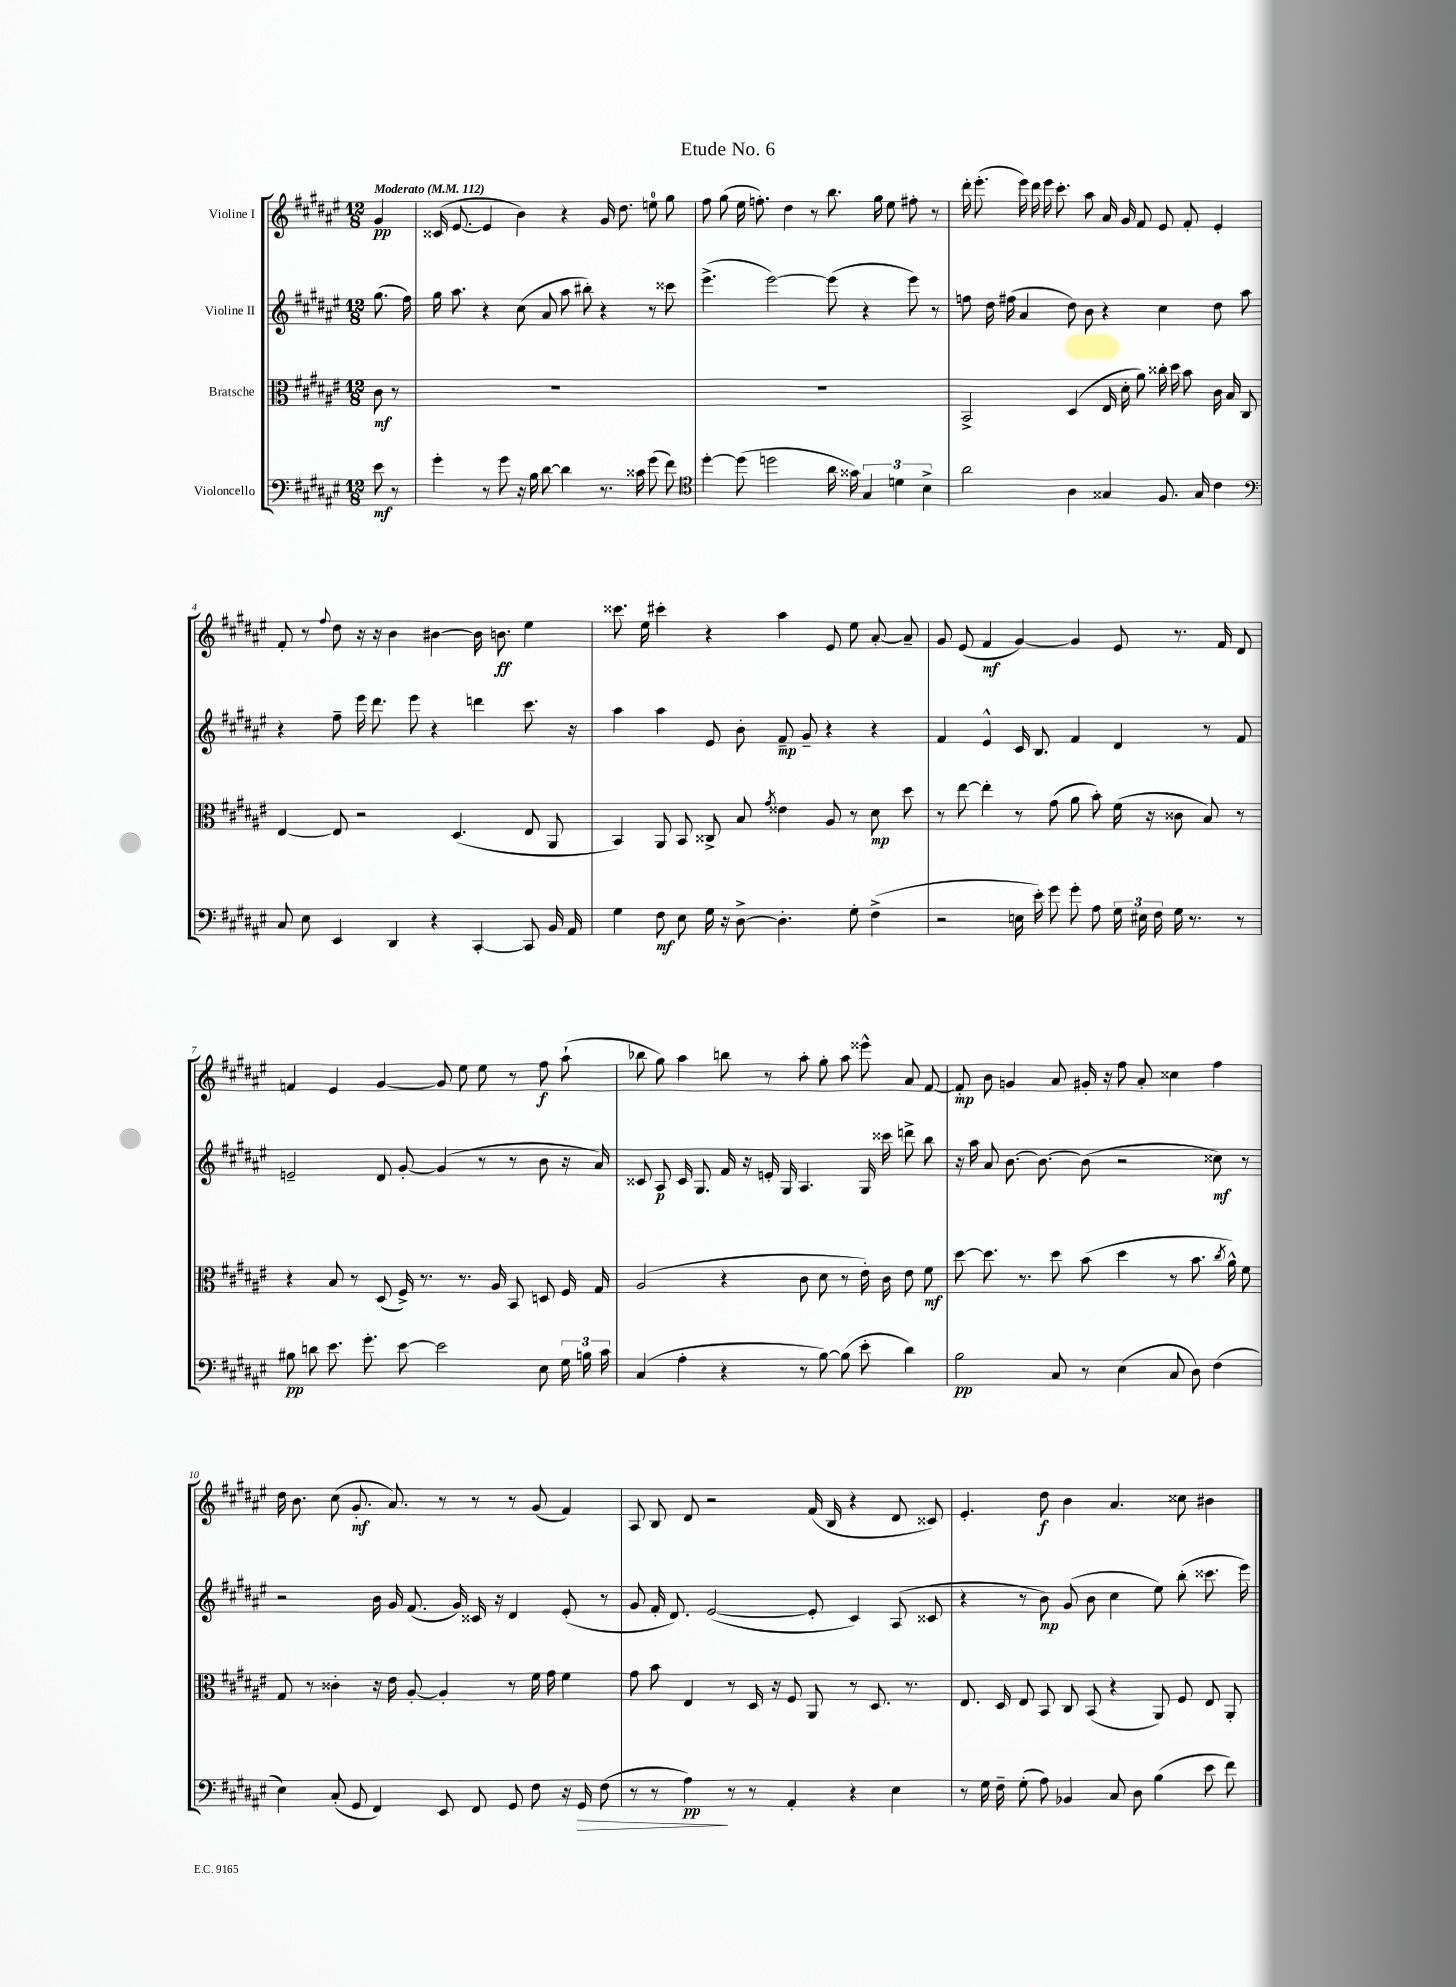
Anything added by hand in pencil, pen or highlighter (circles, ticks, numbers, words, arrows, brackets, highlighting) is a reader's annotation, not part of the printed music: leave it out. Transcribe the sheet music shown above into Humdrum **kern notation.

**kern	**dynam	**kern	**dynam	**kern	**dynam	**kern	**dynam
*part4	*part4	*part3	*part3	*part2	*part2	*part1	*part1
*staff4	*staff4	*staff3	*staff3	*staff2	*staff2	*staff1	*staff1
*I"Violoncello	*	*I"Bratsche	*	*I"Violine II	*	*I"Violine I	*
*clefF4	*	*clefC3	*	*clefG2	*	*clefG2	*
*k[f#c#g#d#a#e#]	*	*k[f#c#g#d#a#e#]	*	*k[f#c#g#d#a#e#]	*	*k[f#c#g#d#a#e#]	*
*M12/8	*	*M12/8	*	*M12/8	*	*M12/8	*
*MM112	*	*MM112	*	*MM112	*	*MM112	*
=	=	=	=	=	=	=	=
!	!	!	!	!	!	!LO:TX:a:B:t=Moderato	!
8e#\	mf	8c#\	mf	(8.gg#\	.	4g#/	pp
8r	.	8r	.	.	.	.	.
.	.	.	.	16ff#\)	.	.	.
=1	=1	=1	=1	=1	=1	=1	=1
4g#'\	.	1.r	.	16gg#\	.	(16c##X/	.
.	.	.	.	8.aa#\	.	[8.e#/	.
8r	.	.	.	4r	.	4e#/]	.
8g#\	.	.	.	.	.	.	.
16r	.	.	.	(8cc#\	.	4b\)	.
16B\	.	.	.	.	.	.	.
[8d#\	.	.	.	8a#/	.	.	.
4d#\]	.	.	.	8aa#\	.	4r	.
.	.	.	.	8bb#X'\)	.	.	.
8.r	.	.	.	4r	.	16g#/	.
.	.	.	.	.	.	8.dd#\	.
16c##X\	.	.	.	.	.	.	.
(8g#\	.	.	.	8r	.	8een\	.
8f#\)	.	.	.	8ccc##X\	.	8gg#\	.
=2	=2	=2	=2	=2	=2	=2	=2
*clefC4	*	*	*	*	*	*	*
[4dd#'\	.	1.r	.	(4.eee#^\	.	8ff#\	.
.	.	.	.	.	.	(8gg#\	.
(8dd#\]	.	.	.	.	.	16ee#\	.
.	.	.	.	.	.	8.ffn'\)	.
2ddn\	.	.	.	[2eee#\)	.	.	.
.	.	.	.	.	.	4dd#\	.
.	.	.	.	.	.	8r	.
16a#\	.	.	.	(8eee#\]	.	8.bb\	.
16g##X\)	.	.	.	.	.	.	.
6G#/	.	.	.	4r	.	.	.
.	.	.	.	.	.	16gg#\	.
.	.	.	.	.	.	8ee#\	.
6dn\	.	.	.	.	.	.	.
.	.	.	.	8eee#\)	.	8ff#X'\	.
6B^\	.	.	.	.	.	.	.
.	.	.	.	8r	.	8r	.
=3	=3	=3	=3	=3	=3	=3	=3
2a#\	.	2BB^/	.	8ffn\	.	16ddd#'\	.
.	.	.	.	.	.	(8.eee#'\	.
.	.	.	.	16dd#\	.	.	.
.	.	.	.	(16ff#X\	.	.	.
.	.	.	.	4a#/	.	16eee#\)	.
.	.	.	.	.	.	16ddd#\	.
.	.	.	.	.	.	16eee#\	.
.	.	.	.	.	.	8.ccc#'\	.
4A#\	.	(4D#/	.	8dd#\)	.	.	.
.	.	.	.	8b\	.	8aa#\	.
4G##X/	.	16E#/	.	4r	.	16a#/	.
.	.	16d#'\	.	.	.	16g#/	.
.	.	8a#\)	.	.	.	8f#/	.
8.F#/	.	16cc##X'\	.	4cc#\	.	8e#/	.
.	.	16dd#\	.	.	.	.	.
.	.	8b\	.	.	.	8f#'/	.
16G##/	.	.	.	.	.	.	.
4c#\	.	16c#\	.	8dd#\	.	4e#'/	.
.	.	16B/	.	.	.	.	.
.	.	8C#/	.	8aa#\	.	.	.
!!LO:LB:g=z
=4	=4	=4	=4	=4	=4	=4	=4
*clefF4	*	*	*	*	*	*	*
8C#/	.	[4E#/	.	4r	.	8f#'/	.
8E#\	.	.	.	.	.	8r	.
.	.	.	.	.	.	8qqff#/	.
4EE#/	.	8E#/]	.	8ff#~\	.	8dd#\	.
.	.	2r	.	16eee#\	.	16r	.
.	.	.	.	8.ddd#\	.	16r	.
4DD#/	.	.	.	.	.	4b\	.
.	.	.	.	8eee#\	.	.	.
4r	.	.	.	4r	.	[4b#X\	.
.	.	(4.D#/	.	.	.	.	.
[4CC#'/	.	.	.	4dddn\	.	16b#\]	.
.	.	.	.	.	.	8.bn\	ff
8CC#/]	.	8E#/	.	8.ccc#\	.	4ee#\	.
16BB/	.	8AA#/	.	.	.	.	.
16AA#/	.	.	.	16r	.	.	.
=5	=5	=5	=5	=5	=5	=5	=5
4G#\	.	4BB/)	.	4aa#\	.	8.ccc##X\	.
.	.	.	.	.	.	16ee#\	.
8F#\	mf	8AA#/	.	4aa#\	.	4ccc#X'\	.
8E#\	.	8BB/	.	.	.	.	.
16G#\	.	8C##X^/	.	8e#/	.	4r	.
16r	.	.	.	.	.	.	.
[8D#^\	.	8B/	.	8b'\	.	.	.
.	.	8qg#/	.	.	.	.	.
4.D#'\]	.	4e##X\	.	8f#~/	mp	4aa#\	.
.	.	.	.	8g#~/	.	.	.
.	.	8A#/	.	4r	.	8e#/	.
8G#'\	.	8r	.	.	.	8ee#\	.
(4F#^\	.	8d#\	mp	4r	.	[8a#'/	.
.	.	8dd#\	.	.	.	8a#~/]	.
=6	=6	=6	=6	=6	=6	=6	=6
2r	.	8r	.	4f#/	.	8g#/	.
.	.	[8ee#\	.	.	.	(8e#/	.
.	.	4ee#'\]	.	4e#^^/	.	4f#/	mf
16En\	.	8r	.	16c#/	.	[4g#/)	.
16e#'\)	.	.	.	8.B/	.	.	.
8g#\	.	(8g#\	.	.	.	.	.
8g#'\	.	8a#\	.	4f#/	.	4g#/]	.
8A#\	.	8b'\)	.	.	.	.	.
24G#\	.	(16f#\	.	4d#/	.	8e#/	.
24E#X\	.	.	.	.	.	.	.
.	.	16r	.	.	.	.	.
24F#\	.	.	.	.	.	.	.
16G#\	.	8c##X\	.	.	.	8.r	.
8.r	.	.	.	.	.	.	.
.	.	8B/)	.	8r	.	.	.
.	.	.	.	.	.	16f#/	.
8r	.	8r	.	8f#/	.	8d#/	.
!!LO:LB:g=z
=7	=7	=7	=7	=7	=7	=7	=7
8B#X\	pp	4r	.	2en~/	.	4fn/	.
8dn\	.	.	.	.	.	.	.
8.e#\	.	8B/	.	.	.	4e#/	.
.	.	8r	.	.	.	.	.
8.g#'\	.	.	.	.	.	.	.
.	.	(8D#/	.	8d#/	.	[4g#/	.
[8e#\	.	16F#^/)	.	[8g#'/	.	.	.
.	.	8.r	.	.	.	.	.
2e#\]	.	.	.	(4g#/]	.	8g#/]	.
.	.	8.r	.	.	.	8ee#\	.
.	.	.	.	8r	.	8ee#\	.
.	.	16A#/	.	.	.	.	.
.	.	8BB/	.	8r	.	8r	.
8E#\	.	8Dn/	.	8b\	.	8ff#\	f
24G#\	.	16F#/	.	16r	.	(8aa#`\	.
24Bn\	.	.	.	.	.	.	.
.	.	16G#/	.	16a#/)	.	.	.
24c#\	.	.	.	.	.	.	.
=8	=8	=8	=8	=8	=8	=8	=8
(4C#/	.	(2A#/	.	8c##X/	.	8bb-X\	.
.	.	.	.	8A#/	p	8gg#\)	.
4A#'\	.	.	.	16c##/	.	4aa#\	.
.	.	.	.	8.G#/	.	.	.
4r	.	4r	.	16f#/	.	8bbn\	.
.	.	.	.	16r	.	.	.
.	.	.	.	16en'/	.	8r	.
.	.	.	.	16G#/	.	.	.
8r	.	8c#\	.	4.A#/	.	8aa#'\	.
[8B\)	.	8d#\	.	.	.	8gg#'\	.
(8B\]	.	8r	.	.	.	8aa#\	.
8e#'\	.	16e#'\)	.	16G#/	.	8eee##X^^\	.
.	.	16c#\	.	16ccc##X\	.	.	.
4d#\)	.	8e#\	.	8dddn^\	.	8a#/	.
.	.	8f#\	mf	8bb\	.	[8f#/	.
=9	=9	=9	=9	=9	=9	=9	=9
2B\	pp	[8dd#\	.	16r	.	8f#'/]	mp
.	.	.	.	16aa#\	.	.	.
.	.	8.dd#\]	.	8a#/	.	8b\	.
.	.	.	.	[8.b\	.	4gn/	.
.	.	8.r	.	.	.	.	.
.	.	.	.	8.b\_	.	.	.
8C#/	.	8dd#\	.	.	.	8a#/	.
8r	.	(8b\	.	(8b\]	.	16g#X'/	.
.	.	.	.	.	.	16r	.
(4E#\	.	4dd#\	.	2r	.	8ff#\	.
.	.	.	.	.	.	8a#'/	.
8C#/	.	8r	.	.	.	4cc##X\	.
8D#\)	.	8.b\	.	.	.	.	.
(4F#\	.	.	.	8cc##X\)	mf	4ff#\	.
.	.	8qcc#/	.	.	.	.	.
.	.	16a#^^\)	.	.	.	.	.
.	.	8f#\	.	8r	.	.	.
!!LO:LB:g=z
=10	=10	=10	=10	=10	=10	=10	=10
4E#\)	.	8G#/	.	2r	.	16dd#\	.
.	.	.	.	.	.	8.b\	.
.	.	8r	.	.	.	.	.
(8C#'/	.	4c##X'\	.	.	.	(8cc#\	.
8GG#/	.	.	.	.	.	8.g#'/	mf
4FF#/)	.	16r	.	16b\	.	.	.
.	.	16e#\	.	16g#/	.	8.a#/)	.
.	.	[8A#'/	.	(8.f#/	.	.	.
8EE#/	.	4A#'/]	.	.	.	8r	.
.	.	.	.	16g#/)	.	.	.
8FF#/	.	.	.	16c##X/	.	8r	.
.	.	.	.	16r	.	.	.
8GG#/	.	8r	.	4d#/	.	8r	.
8F#\	.	16f#\	.	.	.	(8g#/	.
.	.	16g#\	.	.	.	.	.
16r	.	4f#\	.	(8e#'/	.	4f#/)	.
!	!LO:HP:b	!	!	!	!	!	!
16GG#/	>	.	.	.	.	.	.
(8F#\	.	.	.	8r	.	.	.
=11	=11	=11	=11	=11	=11	=11	=11
8r	.	8g#\	.	8g#/	.	8A#/	.
8r	.	8b\	.	16f#'/	.	8B/	.
.	.	.	.	8.d#/)	.	.	.
4A#\)	pp	4E#/	.	.	.	8d#/	.
.	.	.	.	([2e#/	.	2r	.
8r	]	8r	.	.	.	.	.
8r	.	16D#/	.	.	.	.	.
.	.	16r	.	.	.	.	.
4AA#'/	.	8F#/	.	.	.	.	.
.	.	8AA#/	.	8e#'/]	.	(16f#/	.
.	.	.	.	.	.	16B/	.
4r	.	8r	.	4c#/)	.	4r	.
.	.	8.D#/	.	.	.	.	.
4E#\	.	.	.	(8A#/	.	8d#/	.
.	.	8.r	.	.	.	.	.
.	.	.	.	8c##X/	.	8c##X/)	.
=12	=12	=12	=12	=12	=12	=12	=12
8r	.	8.E#/	.	4r	.	4.e#'/	.
16G#\	.	.	.	.	.	.	.
16F#~\	.	16D#/	.	.	.	.	.
(8G#'\	.	8E#/	.	8r	.	.	.
8A#\)	.	8BB/	.	8b\)	mp	8dd#\	f
4BB-X/	.	8C#/	.	(8g#/	.	4b\	.
.	.	(8BB/	.	8b\	.	.	.
8C#/	.	4r	.	4cc#\	.	4.a#/	.
8D#\	.	.	.	.	.	.	.
(4B\	.	8AA#/)	.	8ee#\)	.	.	.
.	.	8F#/	.	(8bb'\	.	8cc##X\	.
8e#\	.	8E#/	.	8.ccc##X\	.	4b#X\	.
8f#\)	.	8AA#'/	.	.	.	.	.
.	.	.	.	16eee#\)	.	.	.
==	==	==	==	==	==	==	==
*-	*-	*-	*-	*-	*-	*-	*-
